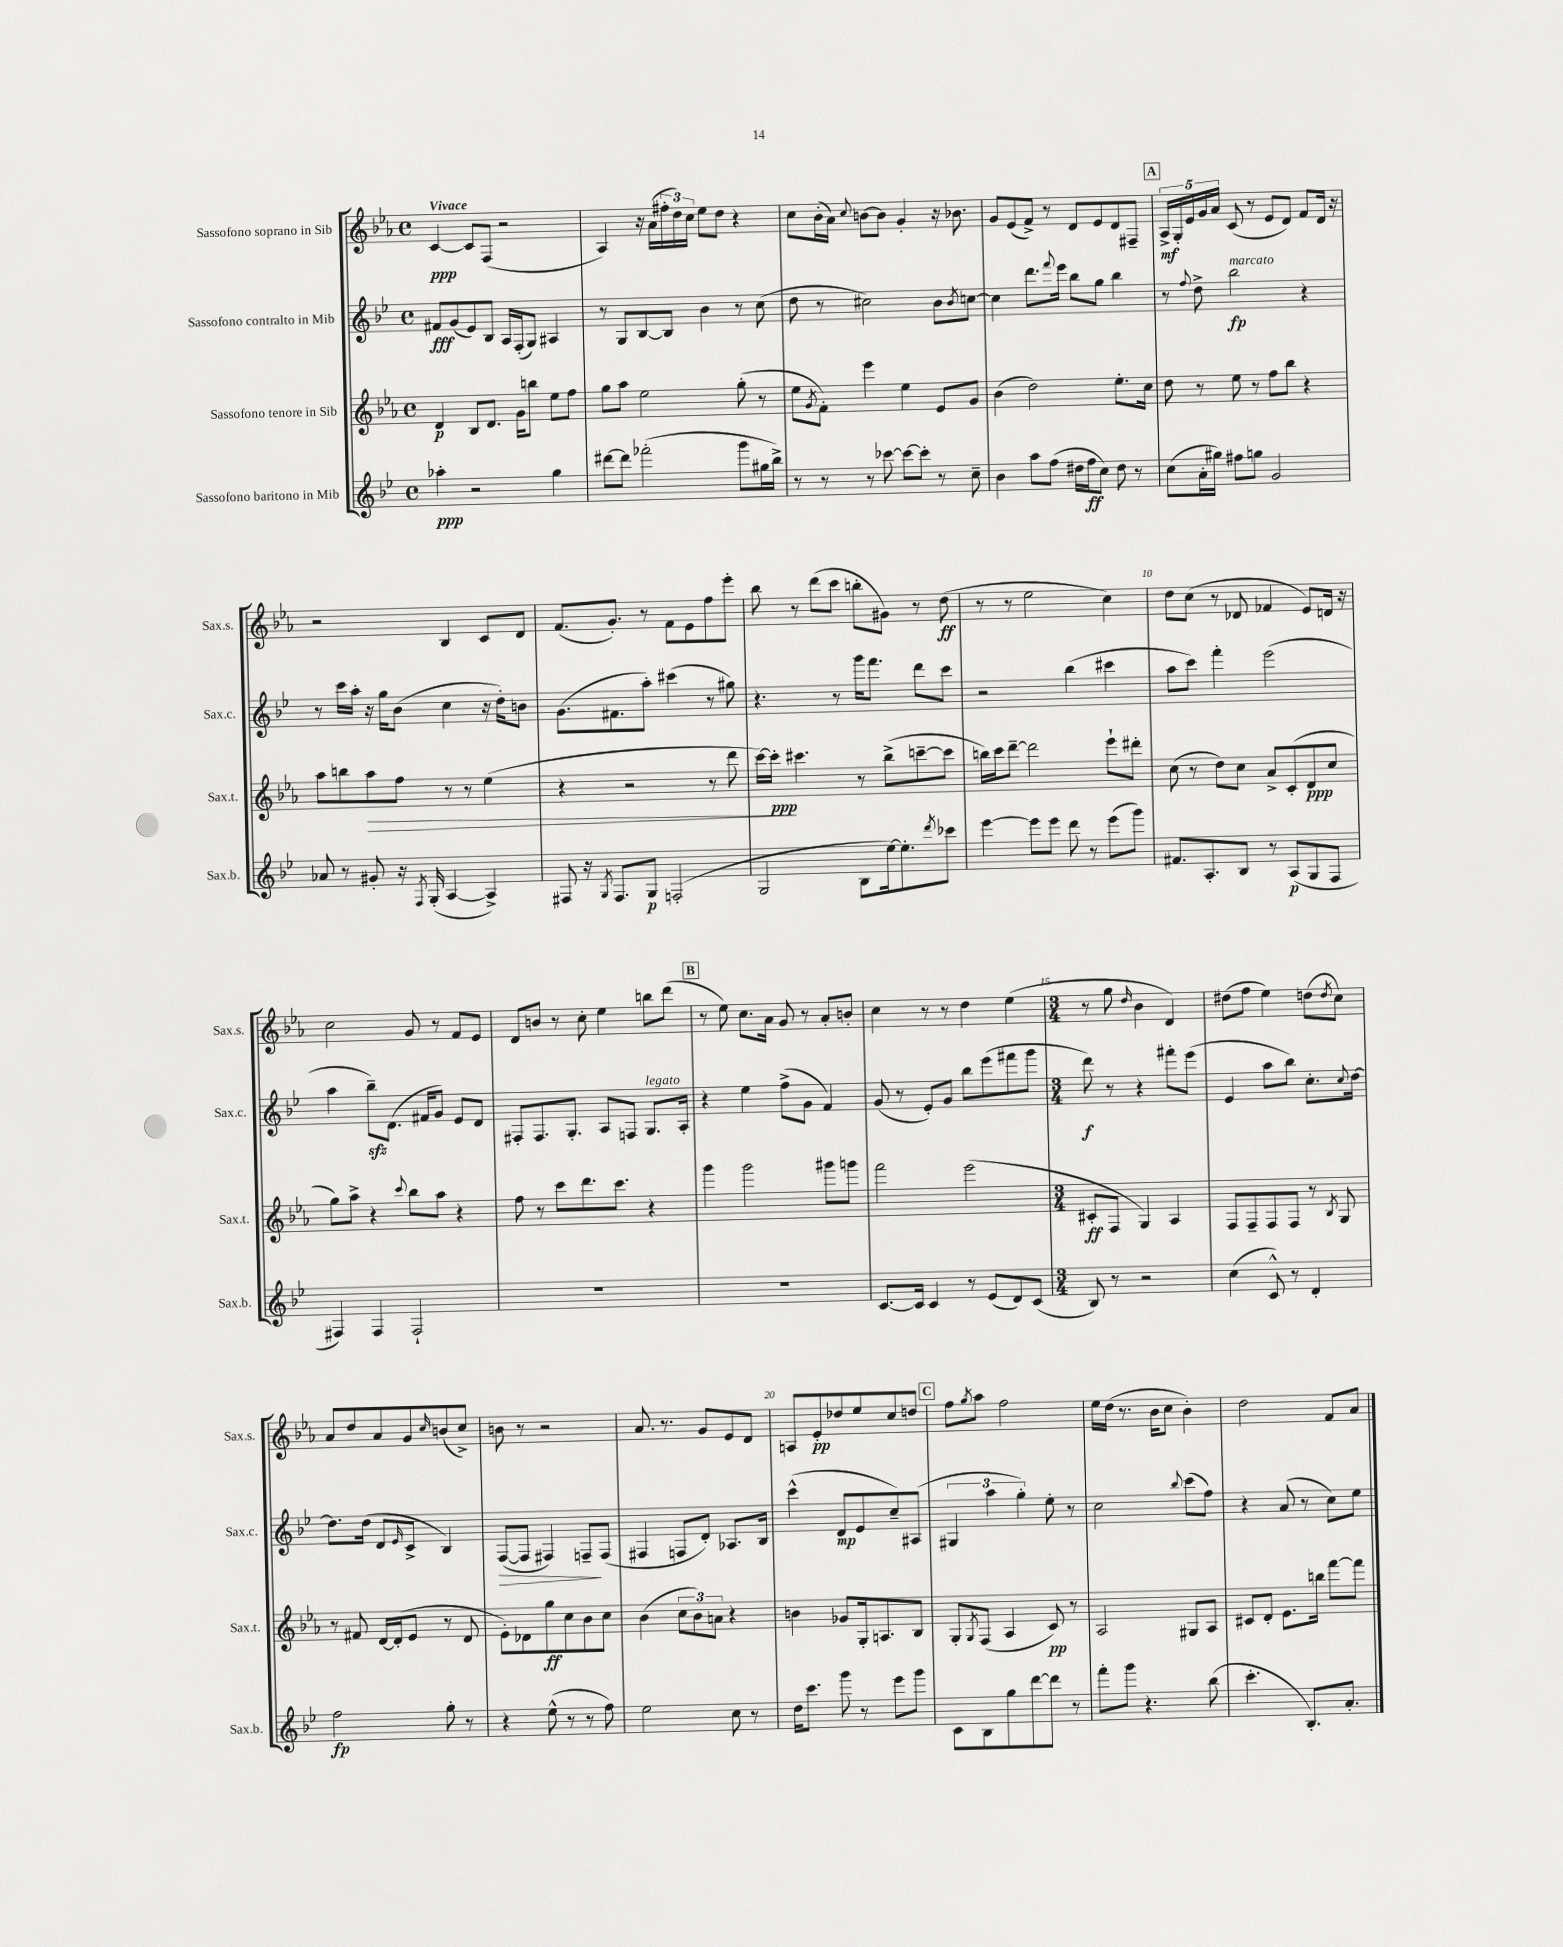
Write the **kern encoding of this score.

**kern	**kern	**kern	**kern
*staff4	*staff3	*staff2	*staff1
*clefG2	*clefG2	*clefG2	*clefG2
*k[b-e-]	*k[b-e-a-]	*k[b-e-]	*k[b-e-a-]
*M4/4	*M4/4	*M4/4	*M4/4
*met(c)	*met(c)	*met(c)	*met(c)
4aa-'	4d	8f#	[4c
.	.	(8g	.
2r	8B-	8e-)	8c]
.	8.d	8B-	(8F
.	.	16A	2r
.	16g	(16F'	.
.	8bb	8G)	.
4gg	8ee-	4A#	.
.	8ff	.	.
=	=	=	=
[8ddd#	8gg	8r	4A-)
8ddd#]	8aa-	8G	.
(2fff-'	2ee-	[8B-	16r
.	.	.	(16a-
.	.	8B-]	24ff#'
.	.	.	24dd)
.	.	.	24cc
.	.	4b-	8ee-
.	.	.	8dd
8ggg	(8gg'	8r	4r
16gg#	8r	(8cc	.
16bb-^)	.	.	.
=	=	=	=
8r	8ee-	8dd	8cc
.	8qg	.	.
8r	8f')	8r	(16b-'
.	.	.	16a-)
.	.	.	8qqcc
8r	4eee-	2cc#)	[8b
[8ccc-	.	.	8b]
8ccc-_	4ee-	.	4g'
8ccc-']	.	.	.
8r	8e-	8b-	16r
.	.	.	8.b-
.	.	8qb-	.
8cc~	8g	[8cc	.
=	=	=	=
4b-	(4b-	4cc]	8g
.	.	.	(8e-
8aa	2dd)	8.ddd	8f^)
(8ff	.	.	8r
.	.	8qqfff	.
.	.	16eee-	.
16dd#	.	8bb-	8d
16ff	.	.	.
8cc)	.	8gg	8e-
8dd#	8.ee-'	4bb-	8d
8r	.	.	8F#~
.	16cc	.	.
=	=	=	=
(8cc	8dd	8r	20A-^
.	.	.	20G'
.	.	.	20e-
.	.	8qqff	.
16a'	8r	8dd^	.
.	.	.	20g
16gg#)	.	.	.
.	.	.	20a-
8ff#	8ee-	2bb-	(8c
8gg	8r	.	8r
2g	8ff	.	8e-
.	8bb-	.	8d)
.	4r	4r	8f
.	.	.	16d
.	.	.	16r
=	=	=	=
8a-	8aa-	8r	2r
8r	8bb	16ccc	.
.	.	16aa'	.
8g#'	8aa-	16r	.
.	.	16gg	.
16r	8ff	(8b-	.
8qF	.	.	.
(16G'	.	.	.
[4A	8r	4cc	4B-
.	8r	.	.
4A^])	(4ee-	16r	8c
.	.	16dd')	.
.	.	8b	8d
=	=	=	=
8F#	4r	(8.g	(8.f
16r	.	.	.
8qG	.	.	.
8.F#	.	8.f#	8.g')
.	2r	.	.
8G	.	8aa')	8r
(2F'	.	(4ccc#	8f
.	.	.	8e-
.	8r	8r	8ff
.	8ddd	8gg#)	8eee-'
=	=	=	=
2G	[16ccc)	4.r	8bb-
.	16ccc']	.	.
.	4.ccc#	.	8r
.	.	.	(8ddd
.	.	8r	8ccc
8B-	8r	16ggg	8bb'
.	.	8.fff	.
[16ee-)	(8bb-^	.	8g#)
8.ee-']	.	.	.
.	[8ccc~	8ddd	8r
8qddd	.	.	.
8ccc-	8ccc]	8ccc	(8dd
=	=	=	=
[4eee-	16bb)	2r	8r
.	16ccc	.	.
.	[8ddd~	.	8r
8eee-]	2ddd]	.	2ee-
8eee-	.	.	.
8ddd	.	(4bb-	.
8r	.	.	.
(8eee-	8eee-`	4ccc#	4cc)
8ggg)	8ddd#'	.	.
=	=	=	=
8.f#	(8cc	8aa	8dd
.	8r	8ccc)	(8cc
8.A'	.	.	.
.	8dd)	4fff'	8r
8B-	8cc	.	8d-
8r	8a-^	(2eee-	4f-
(8A	(8c'	.	.
8G	8d	.	8e-)
8F	8cc	.	16d
.	.	.	16r
=	=	=	=
4F#)	8gg)	4aa	2cc
.	8aa-^	.	.
4F#	4r	8bb-~)	.
.	.	(8.d	.
.	8qqccc	.	.
2F#`	8bb-	.	8g
.	.	16f#	.
.	8aa-	8g)	8r
.	4r	8e-	8f
.	.	8d	8e-
=	=	=	=
1r	8ff	8F#'	8d
.	8r	8.F#	8b
.	8ccc	.	8r
.	.	8.G'	.
.	8.ddd	.	8cc'
.	.	8A	4ee-
.	8.ccc	.	.
.	.	8F	.
.	4r	8.G	8bb
.	.	.	(8ddd
.	.	16A'	.
=	=	=	=
1r	4ggg	4r	8r
.	.	.	8ee-)
.	2ggg	4ee-	8.cc
.	.	.	16a-
.	.	(8ff^	8g
.	.	8g	8r
.	8ggg#	4f)	8a-'
.	8ggg	.	8b'
=	=	=	=
[8.c	2fff	(8g	4cc
.	.	8r	.
16c]	.	.	.
4c	.	8e-')	8r
.	.	8g	8r
8r	(2eee-	8bb-	4dd
(8e-	.	(8eee-	.
8d)	.	8fff#	(4ee-
(8c	.	8ggg	.
=	=	=	=
*M3/4	*M3/4	*M3/4	*M3/4
8B-)	8c#'	8ddd)	8r
8r	8F	8r	8gg
.	.	.	16qqdd
2r	4G)	4r	4b-
.	4A-	8fff#'	4d)
.	.	(8eee-	.
=	=	=	=
(4cc	8F	4e-	(8dd#
.	8F~	.	8ff
8c^^)	8F	8aa	4ee-)
8r	8F	8bb-)	.
4d'	8r	8.cc'	(8dd
.	8qB-	.	8qdd
.	8G	.	8cc)
.	.	8qqcc	.
.	.	[16dd	.
=	=	=	=
2ff	8r	8.dd]	8a-
.	8f#	.	8dd
.	.	(16dd	.
.	[16d	8d	8a-
.	(16d']	.	.
.	.	16qqe-	.
.	8e-	8c^	8g
.	.	.	16qqcc
8gg'	8r	4B-)	(8b
8r	8d	.	8cc^)
=	=	=	=
4r	8e-')	([8F	8b
.	8d-	8F]	8r
(8ee-^^	8gg	4F#)	2r
8r	8cc	.	.
8r	8b-	8F~	.
8ff)	8cc	(8F	.
=	=	=	=
2ee-	(4b-	4F#	8.a-
.	.	.	8.r
.	12cc	8F	.
.	12b-)	.	.
.	.	8d')	8g
.	12a	.	.
8cc	4r	8.A-	8e-
8r	.	.	8d
.	.	16B-	.
=	=	=	=
16dd	4b	(4ccc^^	8A
8.ccc	.	.	.
.	.	.	8e-'
8ggg	8g-	8d	8dd-
8r	16G'	8e-	8ee-
.	8.A	.	.
8eee-	.	8cc~)	8cc
8ggg	8B-	(8A#	8dd
=	=	=	=
8c	8G'	6G#	8ff
.	8qG	.	8qgg
8B-	(8F	.	8aa-
.	.	6aa	.
8gg	4A-	.	2ff
.	.	6gg')	.
[8ddd	.	.	.
8ddd]	8c)	8ee-'	.
8r	8r	8r	.
=	=	=	=
8fff'	2A-	2cc	16ee-
.	.	.	(16dd
8ggg	.	.	8.r
4.r	.	.	.
.	.	.	16b-
.	.	.	8cc
.	.	8qqbb-	.
.	8G#	(8ccc	4b-')
(8bb-	8A-	8ff)	.
=	=	=	=
4.ccc'	8c#	4r	2dd
.	8d'	.	.
.	8.e-	(8a	.
8.B-')	.	8r	.
.	16bb	.	.
.	[8fff	8cc)	8f
8.a'	.	.	.
.	8fff]	8ee-	8a-
==	==	==	==
*-	*-	*-	*-
